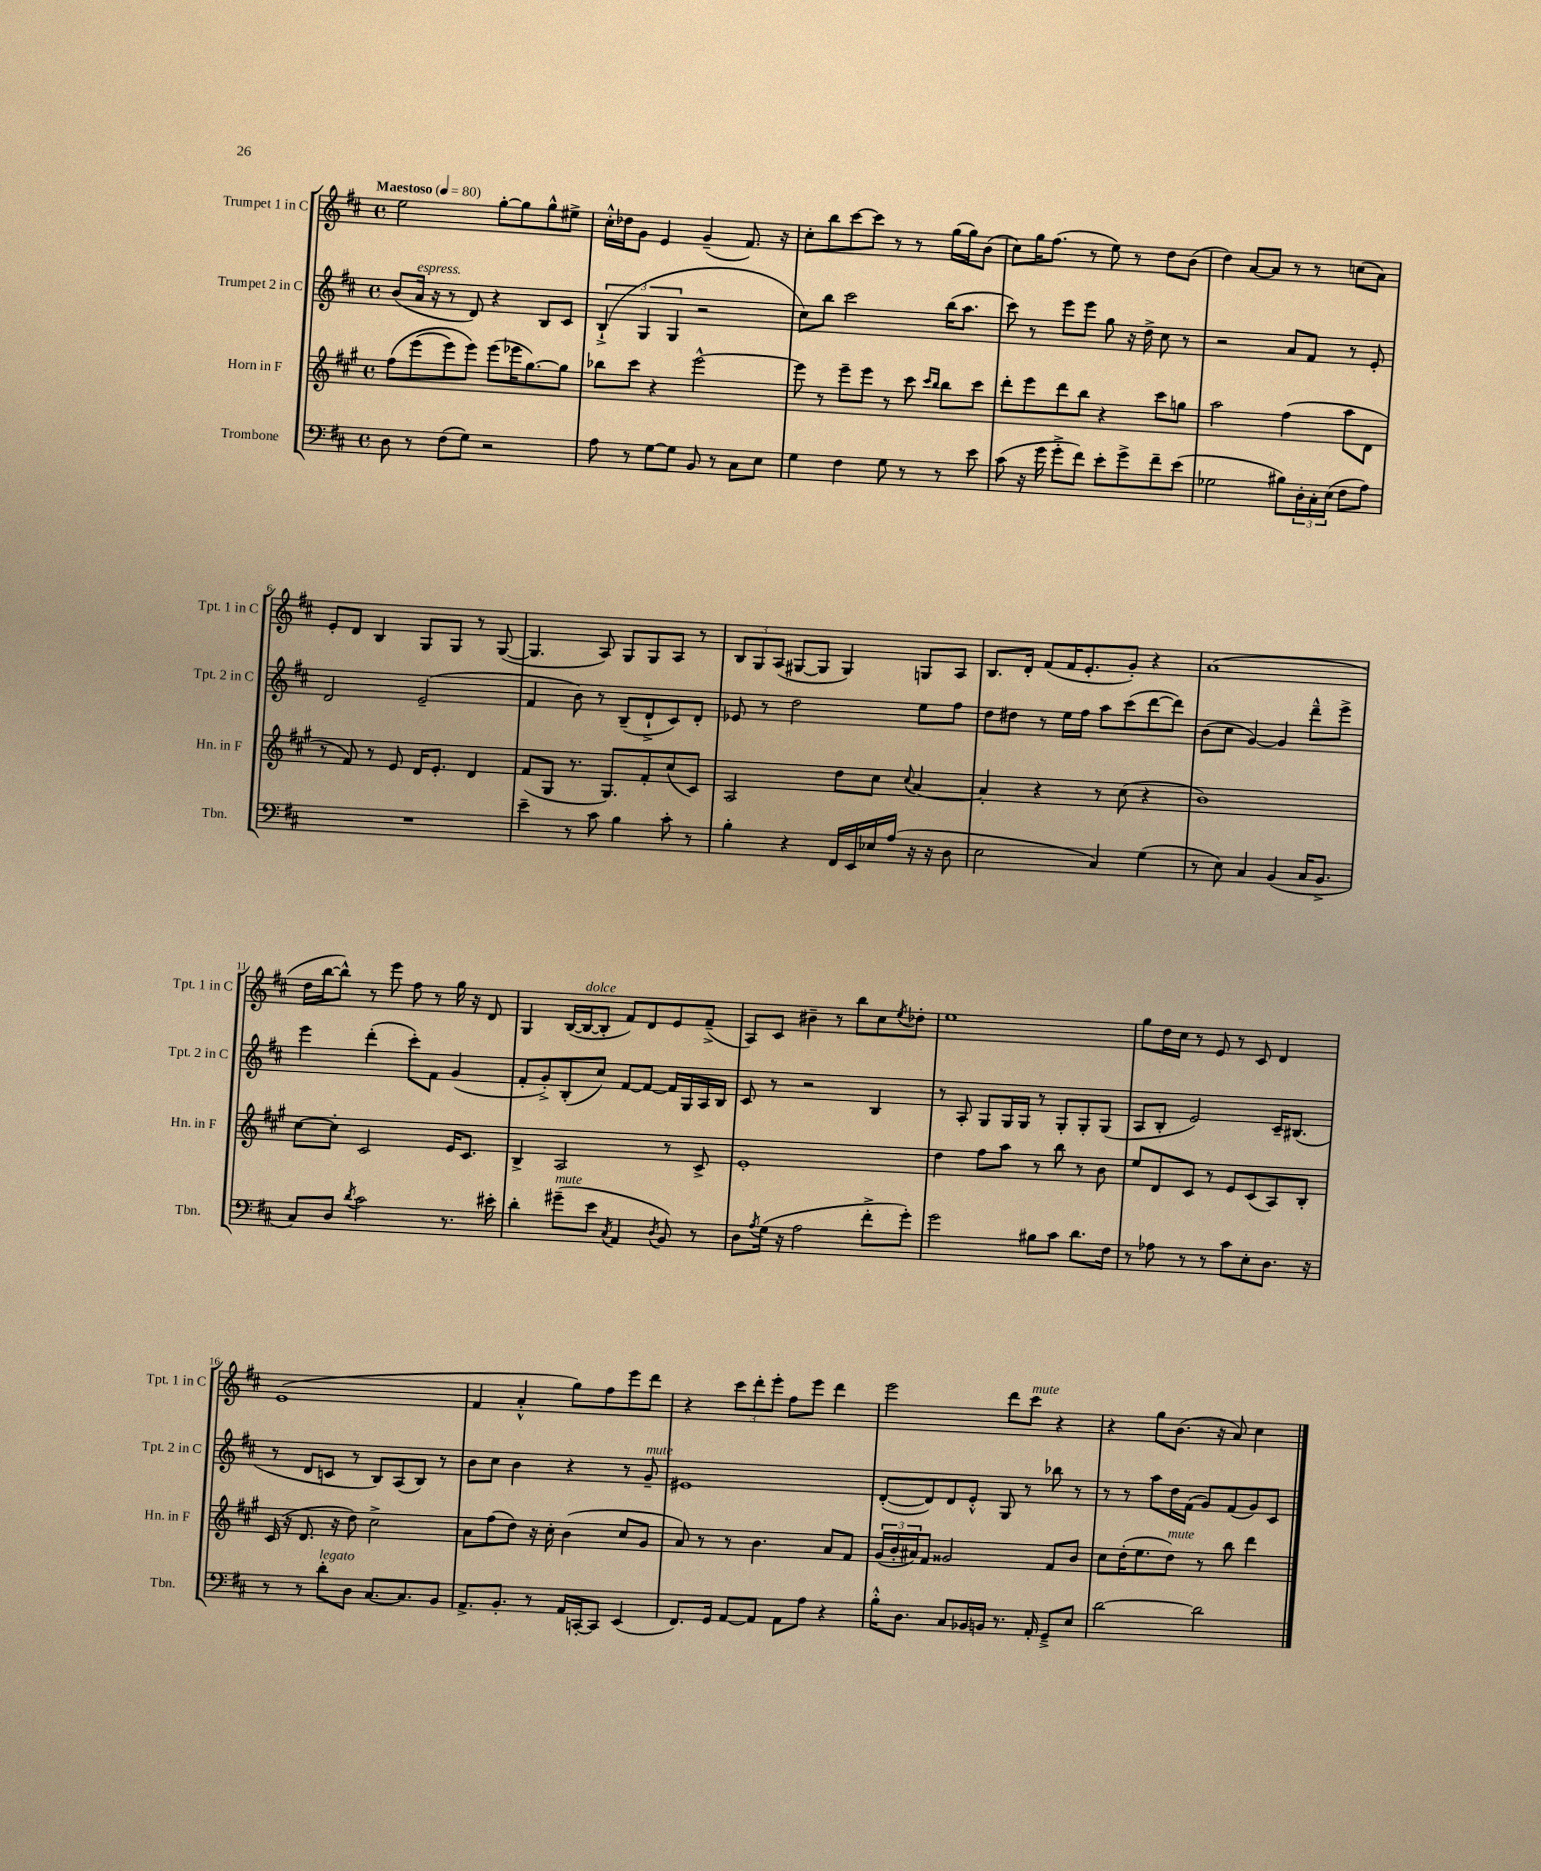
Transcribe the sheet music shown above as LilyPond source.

<<
\new StaffGroup <<
\new Staff = "s0" \with { instrumentName = "Trumpet 1 in C" shortInstrumentName = "Tpt. 1 in C" } {
    \clef treble \key d \major \defaultTimeSignature \time 4/4 \tempo "Maestoso" 4 = 80
    e''2 g''8~-. g''8 g''8-^ eis''8-> |
    cis''16-.-^ des''16 g'8 e'4 g'4--( fis'8.) r16 |
    cis''8-. b''8 cis'''8~ cis'''8 r8 r8 g''16( g''16) b'8( |
    cis''8) g''16 fis''8.( r8 e''8) r8 d''8 b'8( |
    d''4) a'8~ a'8 r8 r8 c''8( a'8) |
    e'8-. d'8 b4 g8 g8 r8 g8~( |
    g4. a8) g8 g8 a8 r8 |
    \tuplet 3/2 { b8 g8 a8( } gis8~ gis8 gis4) g8 a8 |
    b8. d'16-. fis'8( fis'16 e'8.-. g'8-.) r4 |
    a'1( |
    d''16 b''16~ b''8-^) r8 e'''8 fis''8 r8 g''16 r16 d'8 |
    g4 b16~( b16~^\markup { \italic "dolce" } b8-. fis'8) d'8 e'8 fis'8--->( |
    a8) cis'8 bis'4-- r8 b''8 cis''8 \acciaccatura { e''8 } des''8-. |
    e''1 |
    g''8 d''16 cis''16 r8 e'8 r8 cis'8 d'4 |
    e'1( |
    fis'4 a'4-.-^ g''8) fis''8 e'''8 d'''8 |
    r4 \tuplet 3/2 { cis'''8 d'''8-. e'''8-. } fis''8 e'''8 d'''4 |
    e'''2 d'''8 cis'''8^\markup { \italic "mute" } r4 |
    r4 g''8 b'8.( r16 a'8) cis''4 \bar "|." |
}
\new Staff = "s1" \with { instrumentName = "Trumpet 2 in C" shortInstrumentName = "Tpt. 2 in C" } {
    \clef treble \key d \major \defaultTimeSignature \time 4/4
    b'8( a'16^\markup { \italic "espress." } r16 r8 d'8) r4 b8 cis'8 |
    \tuplet 3/2 { b4-!->( g4 g4 } r2 |
    cis''8) b''8 cis'''2 b''16( a''8. |
    cis'''8) r8 e'''8 e'''8 g''8 r16 d''16-> cis''8 r8 |
    r2 a'8 fis'8 r8 e'8-. |
    d'2 e'2--( |
    fis'4 b'8) r8 b8--( d'8-!-> cis'8) d'8-. |
    ees'8 r8 d''2 e''8 fis''8 |
    d''8 dis''8 r8 e''16 fis''16 a''8 cis'''8( d'''8~ d'''8) |
    b'8( cis''8 g'4~) g'4 d'''8---^ e'''8-> |
    e'''4 d'''4-.( cis'''8-.) fis'8 g'4( |
    fis'8-. g'8-.->) b8-.( cis''8) fis'8~ fis'8~ fis'16 g16 a16 b16 |
    cis'8 r8 r2 b4 |
    r8 a8-. g8 g16 g16 r8 g8-. g8-. g8( |
    a8 b8-. e'2) cis'16-- bis8.( |
    r8 d'8 c'8 r8 b8) a8( b8) r8 |
    b'8 cis''8 b'4 r4 r8 g'8--^\markup { \italic "mute" } |
    eis'1 |
    d'8~-.( d'8) d'8 e'8-.-^ g8 r8 bes''8 r8 |
    r8 r8 a''8 d''16 fis'16( g'8) fis'8( g'8) cis'8 \bar "|." |
}
\new Staff = "s2" \with { instrumentName = "Horn in F" shortInstrumentName = "Hn. in F" } {
    \clef treble \key a \major \defaultTimeSignature \time 4/4
    fis''8\( e'''8( e'''8) e'''8\) e'''8( ees'''16 gis''8.~) gis''8 |
    bes''8 cis'''8 r4 e'''2~-^ |
    e'''8 r8 e'''8-- e'''8 r8 cis'''8 \grace { cis'''16 b''16 } b''8 cis'''8 |
    d'''8-. e'''8 d'''8 b''8 r4 cis'''8 g''8 |
    a''2 fis''4( a''8 d'8 |
    r8 fis'8) r8 e'8 d'16 e'8.-. d'4 |
    fis'8( gis8 r8. gis8.) fis'8-. cis''8( cis'8) |
    a2 d''8 cis''8 \appoggiatura { cis''8 } a'4~ |
    a'4-. r4 r8 cis''8( r4 |
    b'1) |
    cis''8~ cis''8-. cis'2 e'16 cis'8. |
    b4-> a2 r8 cis'8-> |
    e'1-. |
    d''4 fis''8 a''8 r8 b''8 r8 b'8 |
    e''8 d'8 cis'8 r8 e'8 cis'8( a8) b8-. |
    cis'16( r16 d'8. r16 d''8) cis''2-> |
    a'8 fis''8( d''8) r16 cis''16-. b'4( cis''8 gis'8 |
    a'8) r8 r8 b'4. a'8 fis'8 |
    \tuplet 3/2 { gis'16( b'16-. ais'16) } fis'8 gisis'2 fis'8 b'8 |
    cis''8 d''16-.( e''8. d''8^\markup { \italic "mute" }) r8 b''8 d'''4 \bar "|." |
}
\new Staff = "s3" \with { instrumentName = "Trombone" shortInstrumentName = "Tbn." } {
    \clef bass \key d \major \defaultTimeSignature \time 4/4
    d8 r8 fis8( g8) r2 |
    a8 r8 g8~ g8 b,8 r8 cis8 e8 |
    g4 fis4 g8 r8 r8 e'8 |
    cis'8( r16 g'16 g'8-.-> fis'8) e'8-. g'8-> fis'8-- e'8( |
    ges2 bis8) \tuplet 3/2 { d16-. cis16-. e16( } fis8 a8) |
    R1 |
    e'4-- r8 cis'8 b4 cis'8-. r8 |
    b4-. r4 fis,16 e,16 ees16 a16( r16 r16 d8 |
    e2 cis4) g4( |
    r8 e8) cis4 b,4( cis16 b,8.-> |
    cis8) d8 \acciaccatura { d'8 } cis'2 r8. eis'16-. |
    d'4-. gis'8--^\markup { \italic "mute" }( e'8 \acciaccatura { cis8 } a,4 \acciaccatura { d8 } b,8) r8 |
    d8 \acciaccatura { a8 } g16( r16 a2 fis'8-.-> g'8-.) |
    g'2 bis8 cis'8 d'8. fis16 |
    r8 aes8 r8 r8 cis'8 e8-. d8. r16 |
    r8 r8 d'8-.^\markup { \italic "legato" } d8 cis8.~ cis8. b,8 |
    a,8.-> b,8.-. r8 a,16 c,16~-. c,8 e,4( |
    fis,8.) g,16 a,8~ a,8 a,8 a8 r4 |
    b16-.-^ d8. cis8 bes,16 b,16 r8. a,16-. g,8---> e8 |
    d'2~ d'2 \bar "|." |
}
>>
>>
